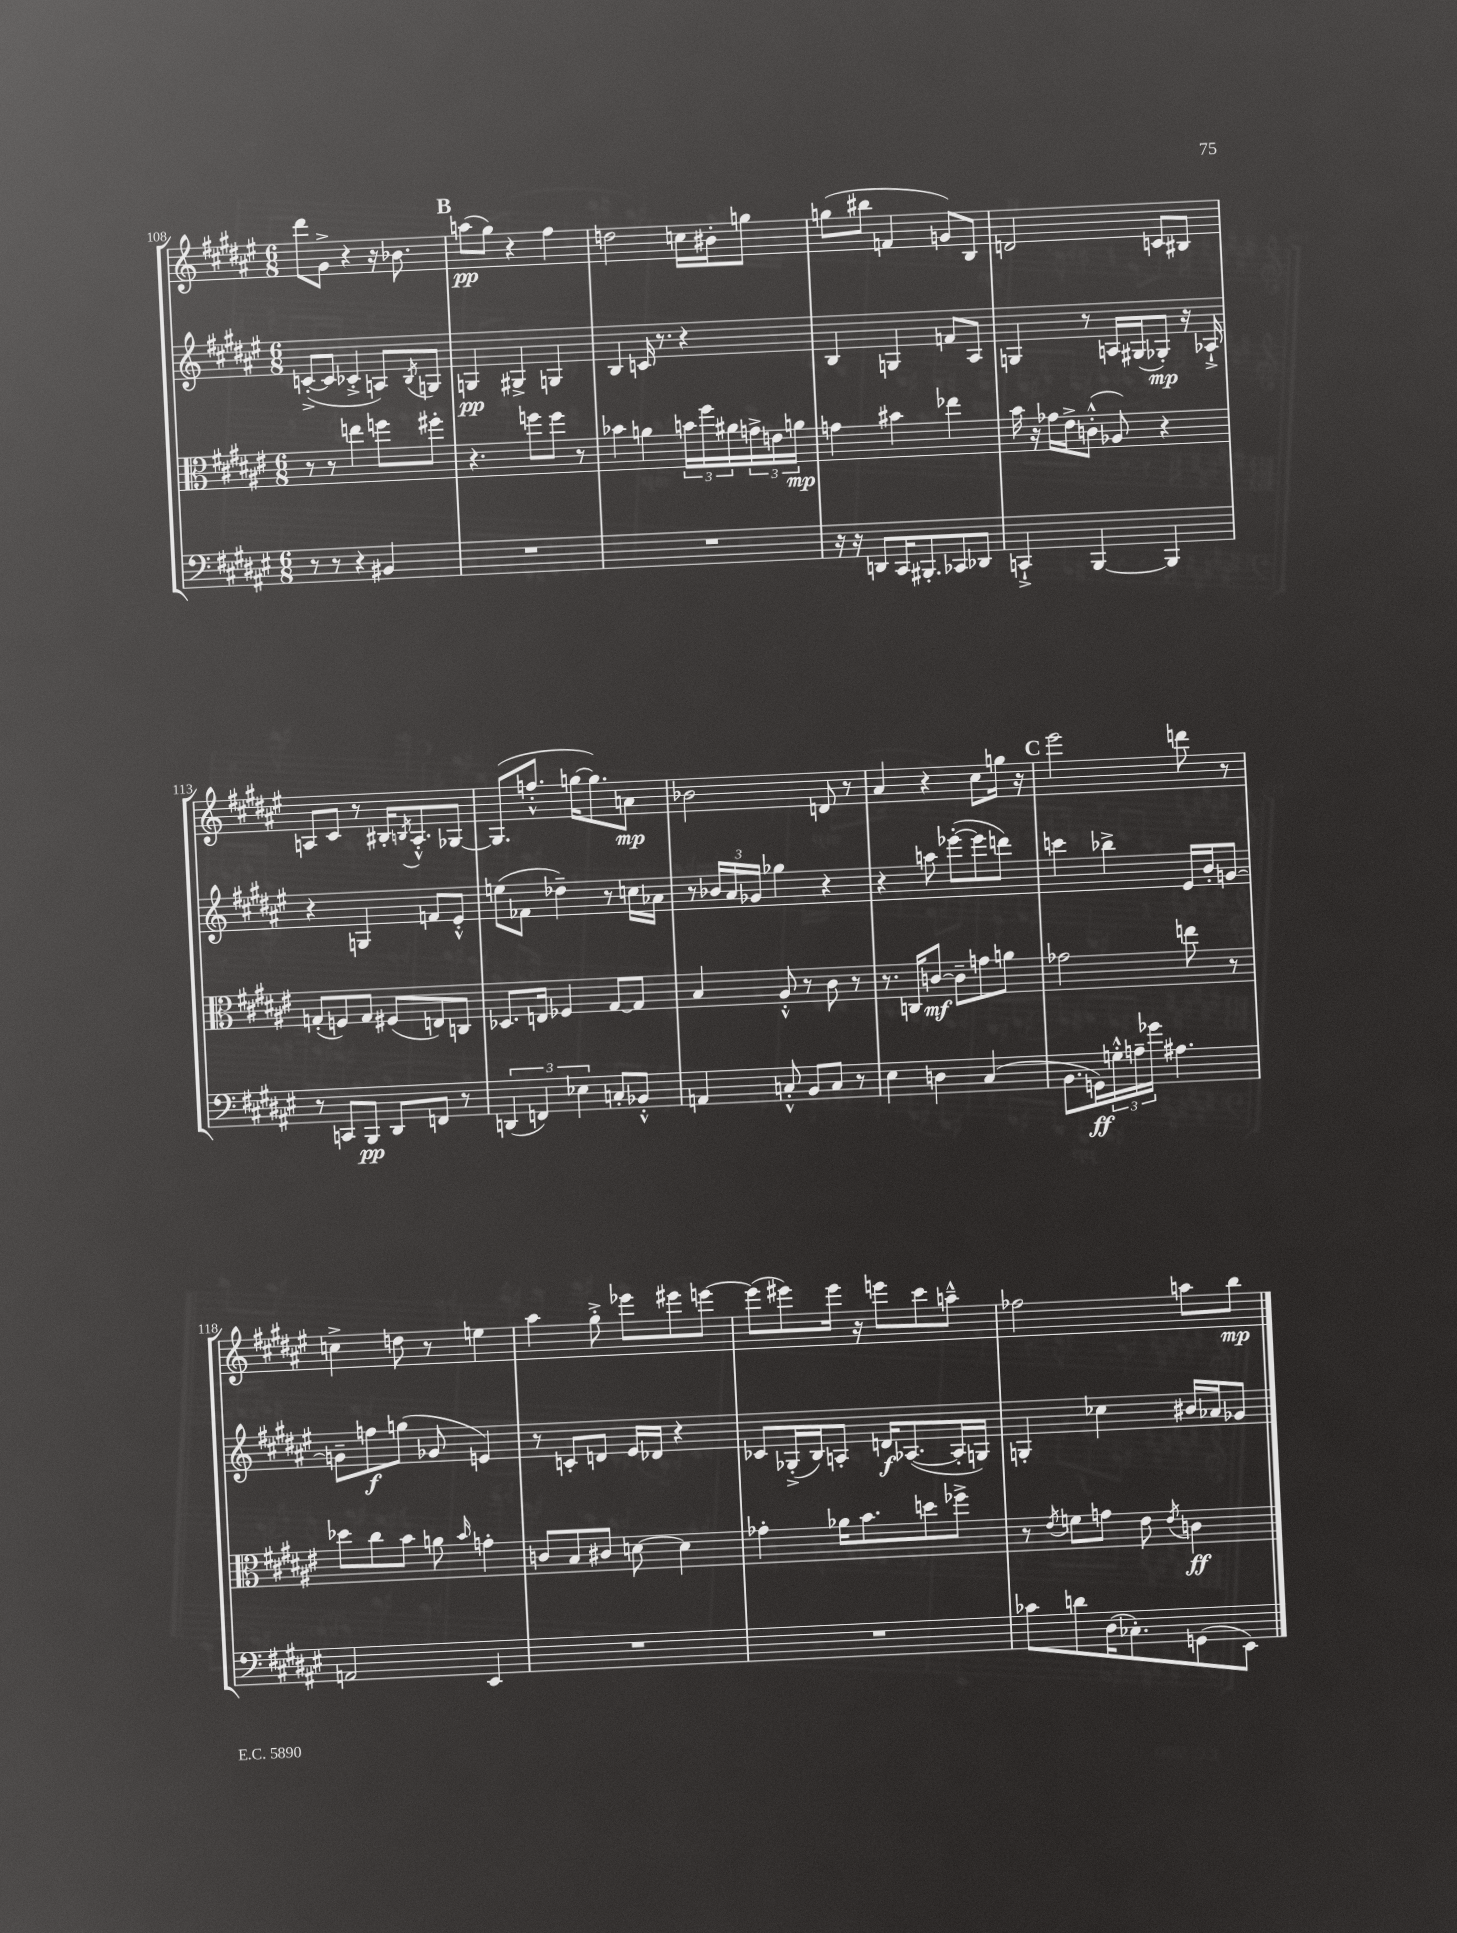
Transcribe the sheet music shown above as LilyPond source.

<<
\new StaffGroup <<
\new Staff = "s0" {
    \clef treble \key fis \major \numericTimeSignature \time 6/8
    dis'''8 gis'8-> r4 r16 bes'8. |
    \mark \markup { \bold "B" } a''8\pp( gis''8) r4 fis''4 |
    d''2 c''16 bis'16-. g''8 |
    g''8( bis''8 f'4 g'8) b8 |
    d'2 c'8 bis8 |
    a8 cis'8 r8 bis16-. \acciaccatura { b8 } a8.-.-^ ges8~ |
    ges8.( f''8.-.-^ g''16~ g''8.) a'8\mp |
    bes'2 d'8 r8 |
    ais'4 r4 cis''8 g''16 r16 |
    \mark \markup { \bold "C" } eis'''2 d'''8 r8 |
    c''4-> d''8 r8 e''4 |
    ais''4 gis''8-.-> ees'''8 eis'''8 e'''8~ |
    e'''8( eis'''8) eis'''16 r16 e'''8 cis'''8 a''8---^ |
    fes''2 a''8 b''8\mp \bar "|." |
}
\new Staff = "s1" {
    \clef treble \key fis \major \numericTimeSignature \time 6/8
    c'8~-.->( c'8 ces'4-.-> a8) \acciaccatura { b8 } g8 |
    \mark \markup { \bold "B" } g4\pp gis4-> g4 |
    b4 c'16 r8. r4 |
    b4 g4 f'8 ais8 |
    g4 r8 a16 gis16( ges8-.\mp) r16 aes16-!-> |
    r4 g4 f'8 eis'8-.-^ |
    e''8( fes'8 des''4--) r8 c''16 aes'16 |
    r8 \tuplet 3/2 { bes'16 ais'16 ges'16 } ges''4 r4 |
    r4 a''8 ees'''8~-.( ees'''8 d'''8) |
    \mark \markup { \bold "C" } c'''4 bes''4-> eis'16 b'16-. g'8~ |
    g'8-- f''8\f g''8( ges'8 e'4) |
    r8 c'8-. d'8 eis'16 des'16 r4 |
    ces'8 ges16-.->( b16) a8-. d'16\f aes8.~( aes16-. g16) |
    g4-. ces''4 bis'16 aes'16 ges'8 \bar "|." |
}
\new Staff = "s2" {
    \clef alto \key fis \major \numericTimeSignature \time 6/8
    r8 r8 e''4 f''8 fis''8-. |
    \mark \markup { \bold "B" } r4. f''8 f''8 r8 |
    bes'4 a'4 \tuplet 3/2 { b'16 fis''16 ais'16 } \tuplet 3/2 { g'16-> e'16 a'16\mp } |
    g'4 bis'4 ees''4 |
    b'16 r16 ges'16 eis'16-> c'8-.-^( aes8) r4 |
    g8-.( f8) g8 fis8( e8) c8 |
    des8. e16 fes4 gis8~ gis8 |
    b4 ais8-.-^ r8 cis'8 r8 |
    r8. c16 c'8~\mf c'8-- g'8 a'8 |
    \mark \markup { \bold "C" } ges'2 e''8 r8 |
    des''8 cis''8 b'8 a'8 \grace { b'16 } g'4-. |
    c'8 b8 cis'8 d'8~ d'4 |
    ges'4-. aes'16 b'8. d''8 fes''8-> |
    r8 \acciaccatura { eis'8 } f'8 g'8 eis'8 \acciaccatura { eis'8 } c'4\ff \bar "|." |
}
\new Staff = "s3" {
    \clef bass \key fis \major \numericTimeSignature \time 6/8
    r8 r8 r4 bis,4 |
    \mark \markup { \bold "B" } R2. |
    R2. |
    r16 r16 d,8 cis,16 bis,,8.-. ces,8 des,8 |
    c,4-!-> b,,4~ b,,4 |
    r8 c,8 b,,8\pp dis,8 f,8 r8 |
    \tuplet 3/2 { d,4( f,4) ees4 } c8-. bes,8-.-^ |
    a,4 c8-.-^ b,8 c8 r8 |
    eis4 d4 cis4( |
    \mark \markup { \bold "C" } b,8. g,16\ff) \tuplet 3/2 { g16-.-^ a16-- ges'16 } ais4. |
    a,2 eis,4 |
    R2. |
    R2. |
    ces'8 d'8 dis16( ces8.-.) g,8( eis,8) \bar "|." |
}
>>
>>
\layout { \context { \Score currentBarNumber = #108 } }
